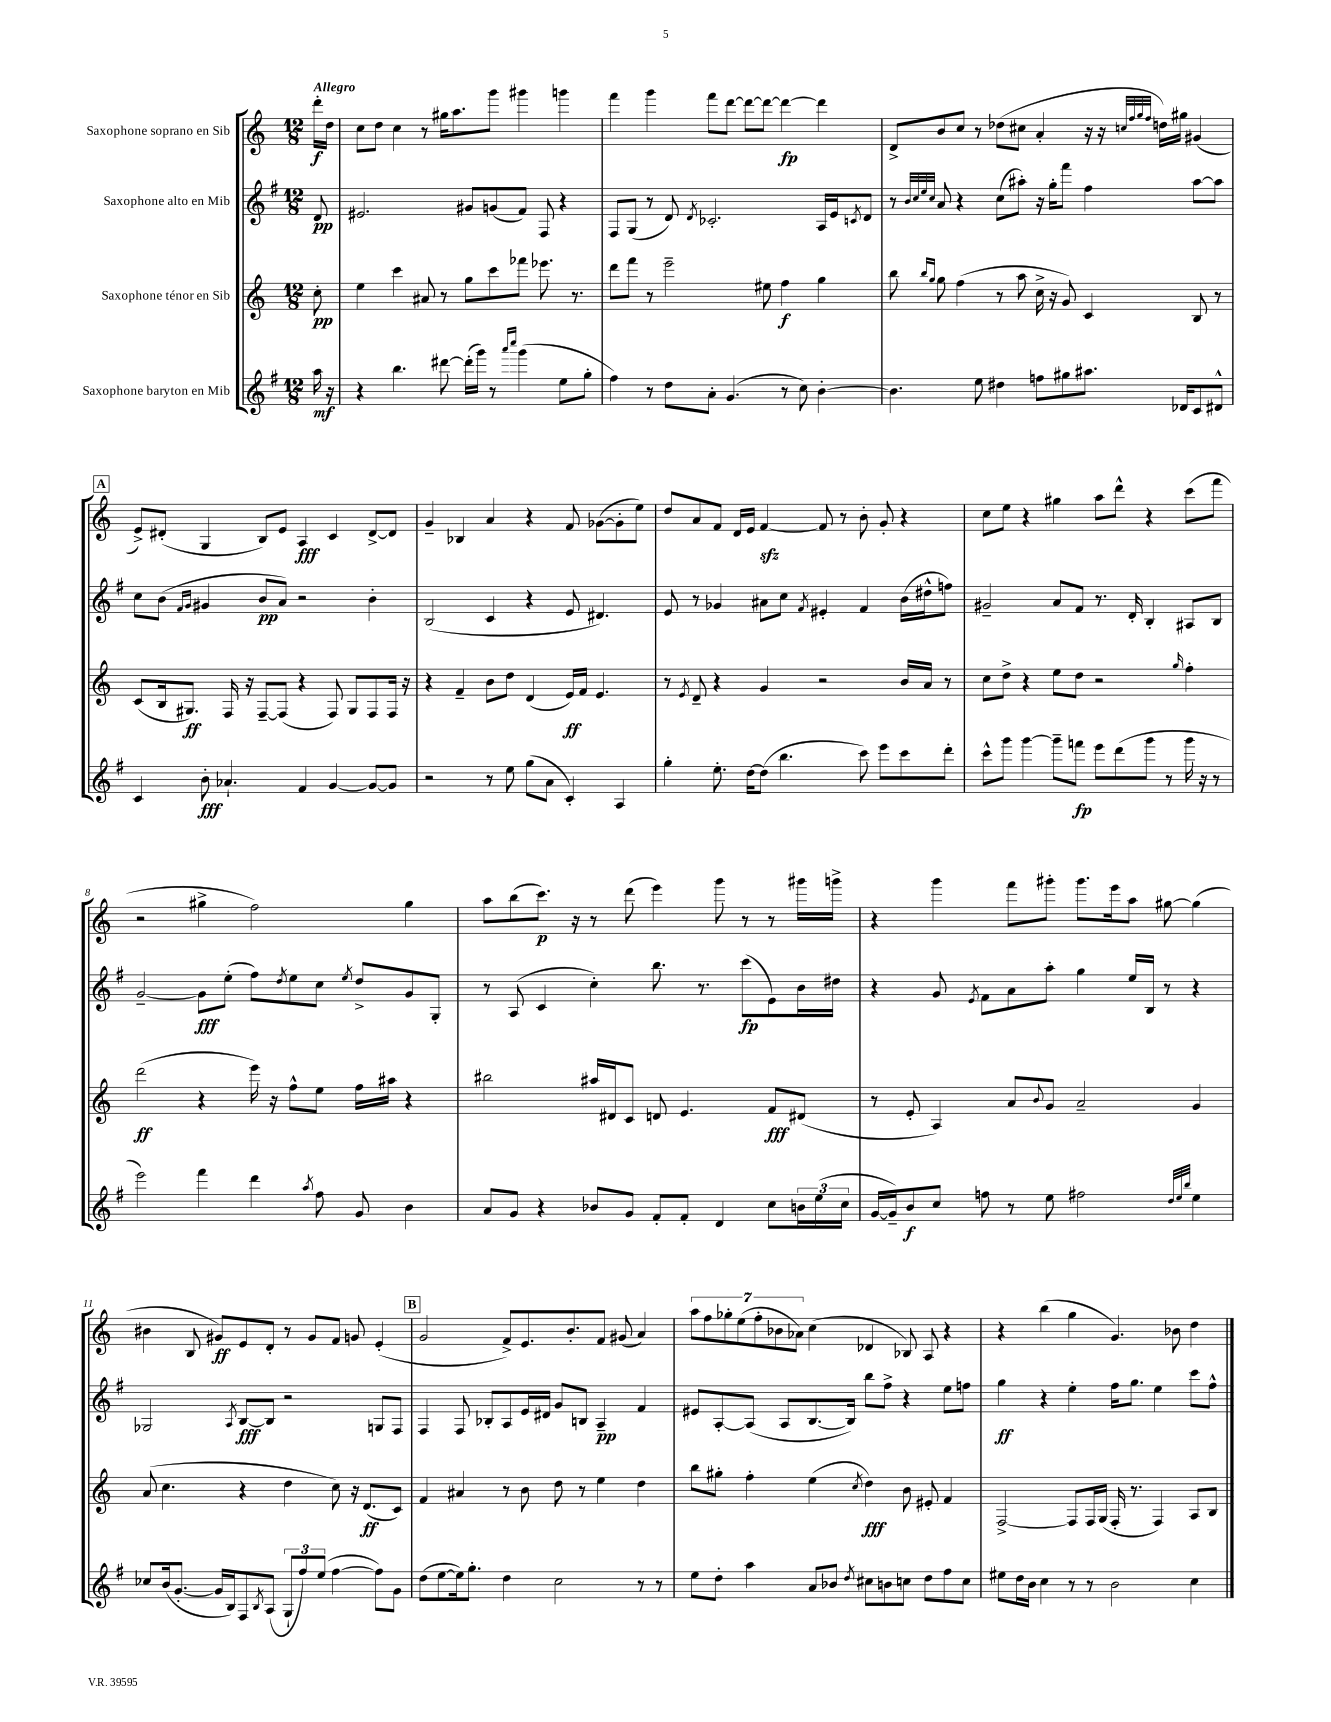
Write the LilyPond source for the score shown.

<<
\new StaffGroup <<
\new Staff = "s0" \with { instrumentName = "Saxophone soprano en Sib" } {
    \clef treble \key c \major \numericTimeSignature \time 12/8 \partial 8 \tempo "Allegro"
    d'''16-.\f d''16 |
    c''8 d''8 c''4 r8 gis''16 a''8. g'''8 gis'''4 g'''4 |
    f'''4 g'''4 f'''8 d'''8~ d'''8~ d'''8~ d'''4~\fp d'''4 |
    d'8-> b'8 c''8 r8 des''8( cis''8 a'4-. r16 r16 \grace { c''32 f''32 g''32 f''32 } d''16) gis''16 gis'4( |
    \mark \markup { \box "A" } e'8->) dis'8-.( g4 b8) e'8 a4\fff c'4 dis'8~-> dis'8 |
    g'4-- bes4 a'4 r4 f'8 ges'8~( ges'8-. e''8) |
    d''8 a'8 f'8 d'16 e'16 f'4~\sfz f'8 r8 b'8-. g'8-. r4 |
    c''8 e''8 r4 gis''4 a''8 d'''8-^ r4 c'''8( f'''8 |
    r2 gis''4-> f''2) gis''4 |
    a''8 b''8( c'''8.\p) r16 r8 d'''8( e'''4) g'''8 r8 r8 gis'''16 g'''16-> |
    r4 g'''4 f'''8 gis'''8-. gis'''8. e'''16 a''8 gis''8~ gis''4( |
    bis'4 b8 gis'8\ff) e'8 d'8-. r8 gis'8 f'8 g'8 e'4-.( |
    \mark \markup { \box "B" } g'2 f'8->) e'8. b'8.-. f'8 gis'8( a'4) |
    \tuplet 7/4 { a''8 f''8 ges''8-. e''8( f''8-. bes'8 aes'8) } c''4( des'4 bes8) a8 r4 |
    r4 b''4( g''4 g'4.) bes'8 d''4 \bar "|." |
}
\new Staff = "s1" \with { instrumentName = "Saxophone alto en Mib" } {
    \clef treble \key g \major \numericTimeSignature \time 12/8 \partial 8
    d'8\pp |
    eis'2. gis'8 g'8( fis'8) fis8 r4 |
    fis8 g8( r8 d'8) \acciaccatura { d'8 } ces'2.-. a16 e'16 \acciaccatura { c'8 } d'8 |
    r8 \grace { b'32 c''32 e''32 c''32 } a'8 r4 c''8( ais''8-.) r16 g''16-. fis'''8 fis''4 ais''8~ ais''8 |
    \mark \markup { \box "A" } c''8 b'8( \grace { fis'16 g'16 } gis'4 b'8\pp a'8) r2 b'4-. |
    b2( c'4 r4 e'8 dis'4.) |
    e'8 r8 ges'4 ais'8 c''8 \acciaccatura { fis'8 } eis'4-. fis'4 b'16( dis''16-^ f''8) |
    gis'2-- a'8 fis'8 r8. d'16-. b4-. ais8 b8 |
    g'2~-- g'8\fff e''8-.( fis''8) \acciaccatura { d''8 } e''8 c''8 \acciaccatura { e''8 } d''8-> g'8 g8-. |
    r8 a8( c'4 c''4-.) b''8. r8. c'''8\fp( e'8) b'16 dis''16 |
    r4 g'8 \acciaccatura { e'8 } fis'8 a'8 a''8-. g''4 e''16 b16 r8 r4 |
    ges2 \acciaccatura { a8 } b8~\fff b8 r2 g8 fis8 |
    \mark \markup { \box "B" } fis4 fis8 bes8-. a8 e'16 dis'16 g'8 b8 a4--\pp fis'4 |
    eis'8 a8~-. a8( a8 b8.~ b16) b''8 fis''8-> r4 e''8 f''8 |
    g''4\ff r4 e''4-. fis''16 g''8. e''4 c'''8 fis''8-^ \bar "|." |
}
\new Staff = "s2" \with { instrumentName = "Saxophone ténor en Sib" } {
    \clef treble \key c \major \numericTimeSignature \time 12/8 \partial 8
    c''8-.\pp |
    e''4 c'''4 ais'8 r8 g''8 c'''8 fes'''8 ees'''8. r8. |
    d'''8 f'''8 r8 e'''2-- eis''8 f''4\f g''4 |
    b''8 \grace { b''16 g''16 } g''8 f''4( r8 a''8 c''16-> r16 g'8) c'4 b8 r8 |
    \mark \markup { \box "A" } c'8( b16 gis8.\ff) f16 r16 f8~-- f8( r4 f8) gis8 f8 f16 r16 |
    r4 f'4-- b'8 d''8 d'4( e'16\ff) f'16 e'4. |
    r8 \acciaccatura { e'8 } d'8-- r4 g'4 r2 b'16 a'16 r8 |
    c''8 d''8-> r4 e''8 d''8 r2 \grace { g''16 } f''4-. |
    d'''2\ff( r4 e'''16) r16 f''8-^ e''8 f''16 ais''16 r4 |
    bis''2 ais''16 dis'16 c'8 d'8 e'4. f'8\fff dis'8( |
    r8 e'8-. a4) a'8 \appoggiatura { b'8 } g'8 a'2-- g'4 |
    a'8( c''4. r4 d''4 c''8) r16 d'8.\ff( c'8) |
    \mark \markup { \box "B" } f'4 ais'4 r8 b'8 d''8 r8 e''4 d''4 |
    b''8 gis''8-. f''4-. e''4( \acciaccatura { c''8 } d''4\fff) b'8 eis'8-. f'4 |
    f2~-> f8 f16 g16( f16-. r8. f4) a8 b8 \bar "|." |
}
\new Staff = "s3" \with { instrumentName = "Saxophone baryton en Mib" } {
    \clef treble \key g \major \numericTimeSignature \time 12/8 \partial 8
    a''16\mf r16 |
    r4 b''4. dis'''8~ dis'''16-.( g'''16) r8 \grace { a'''16 c''''16 } g'''4( e''8 g''8-. |
    fis''4) r8 d''8 a'8-. g'4.( r8 c''8) b'4~-. |
    b'4. e''8 dis''4 f''8 gis''8 ais''8. des'16 c'8 dis'8-^ |
    \mark \markup { \box "A" } c'4 b'8-.\fff aes'4.-! fis'4 g'4~ g'8~ g'8 |
    r2 r8 e''8 g''8( a'8 c'4-.) a4 |
    g''4-. e''8.-. d''16~ d''8( b''4. c'''8) e'''8 c'''8 d'''8-. |
    c'''8-^ g'''8 g'''4~ g'''8-- f'''8\fp e'''8 d'''8( g'''8 r8 g'''16 r16 r8 |
    e'''2) fis'''4 d'''4 \acciaccatura { a''8 } fis''8 g'8 b'4 |
    a'8 g'8 r4 bes'8 g'8 fis'8-. fis'8-. d'4 c''8 \tuplet 3/2 { b'16 e''16( c''16 } |
    g'16~ g'16--) b'8\f c''8 f''8 r8 e''8 fis''2 \grace { d''32 e''32 b''32 } e''4 |
    ces''8 b'16( g'8.~-. g'16 b16) fis8 \acciaccatura { b8 } a8( \tuplet 3/2 { g8-! fis''8) e''8( } fis''4~ fis''8) g'8 |
    \mark \markup { \box "B" } d''8( e''8~ e''16) g''8.-. d''4 c''2 r8 r8 |
    e''8 d''8-. a''4 a'8 bes'8 \acciaccatura { d''8 } cis''8 b'8 c''8 d''8 fis''8 c''8 |
    eis''8 d''16 b'16 c''4 r8 r8 b'2 c''4 \bar "|." |
}
>>
>>
